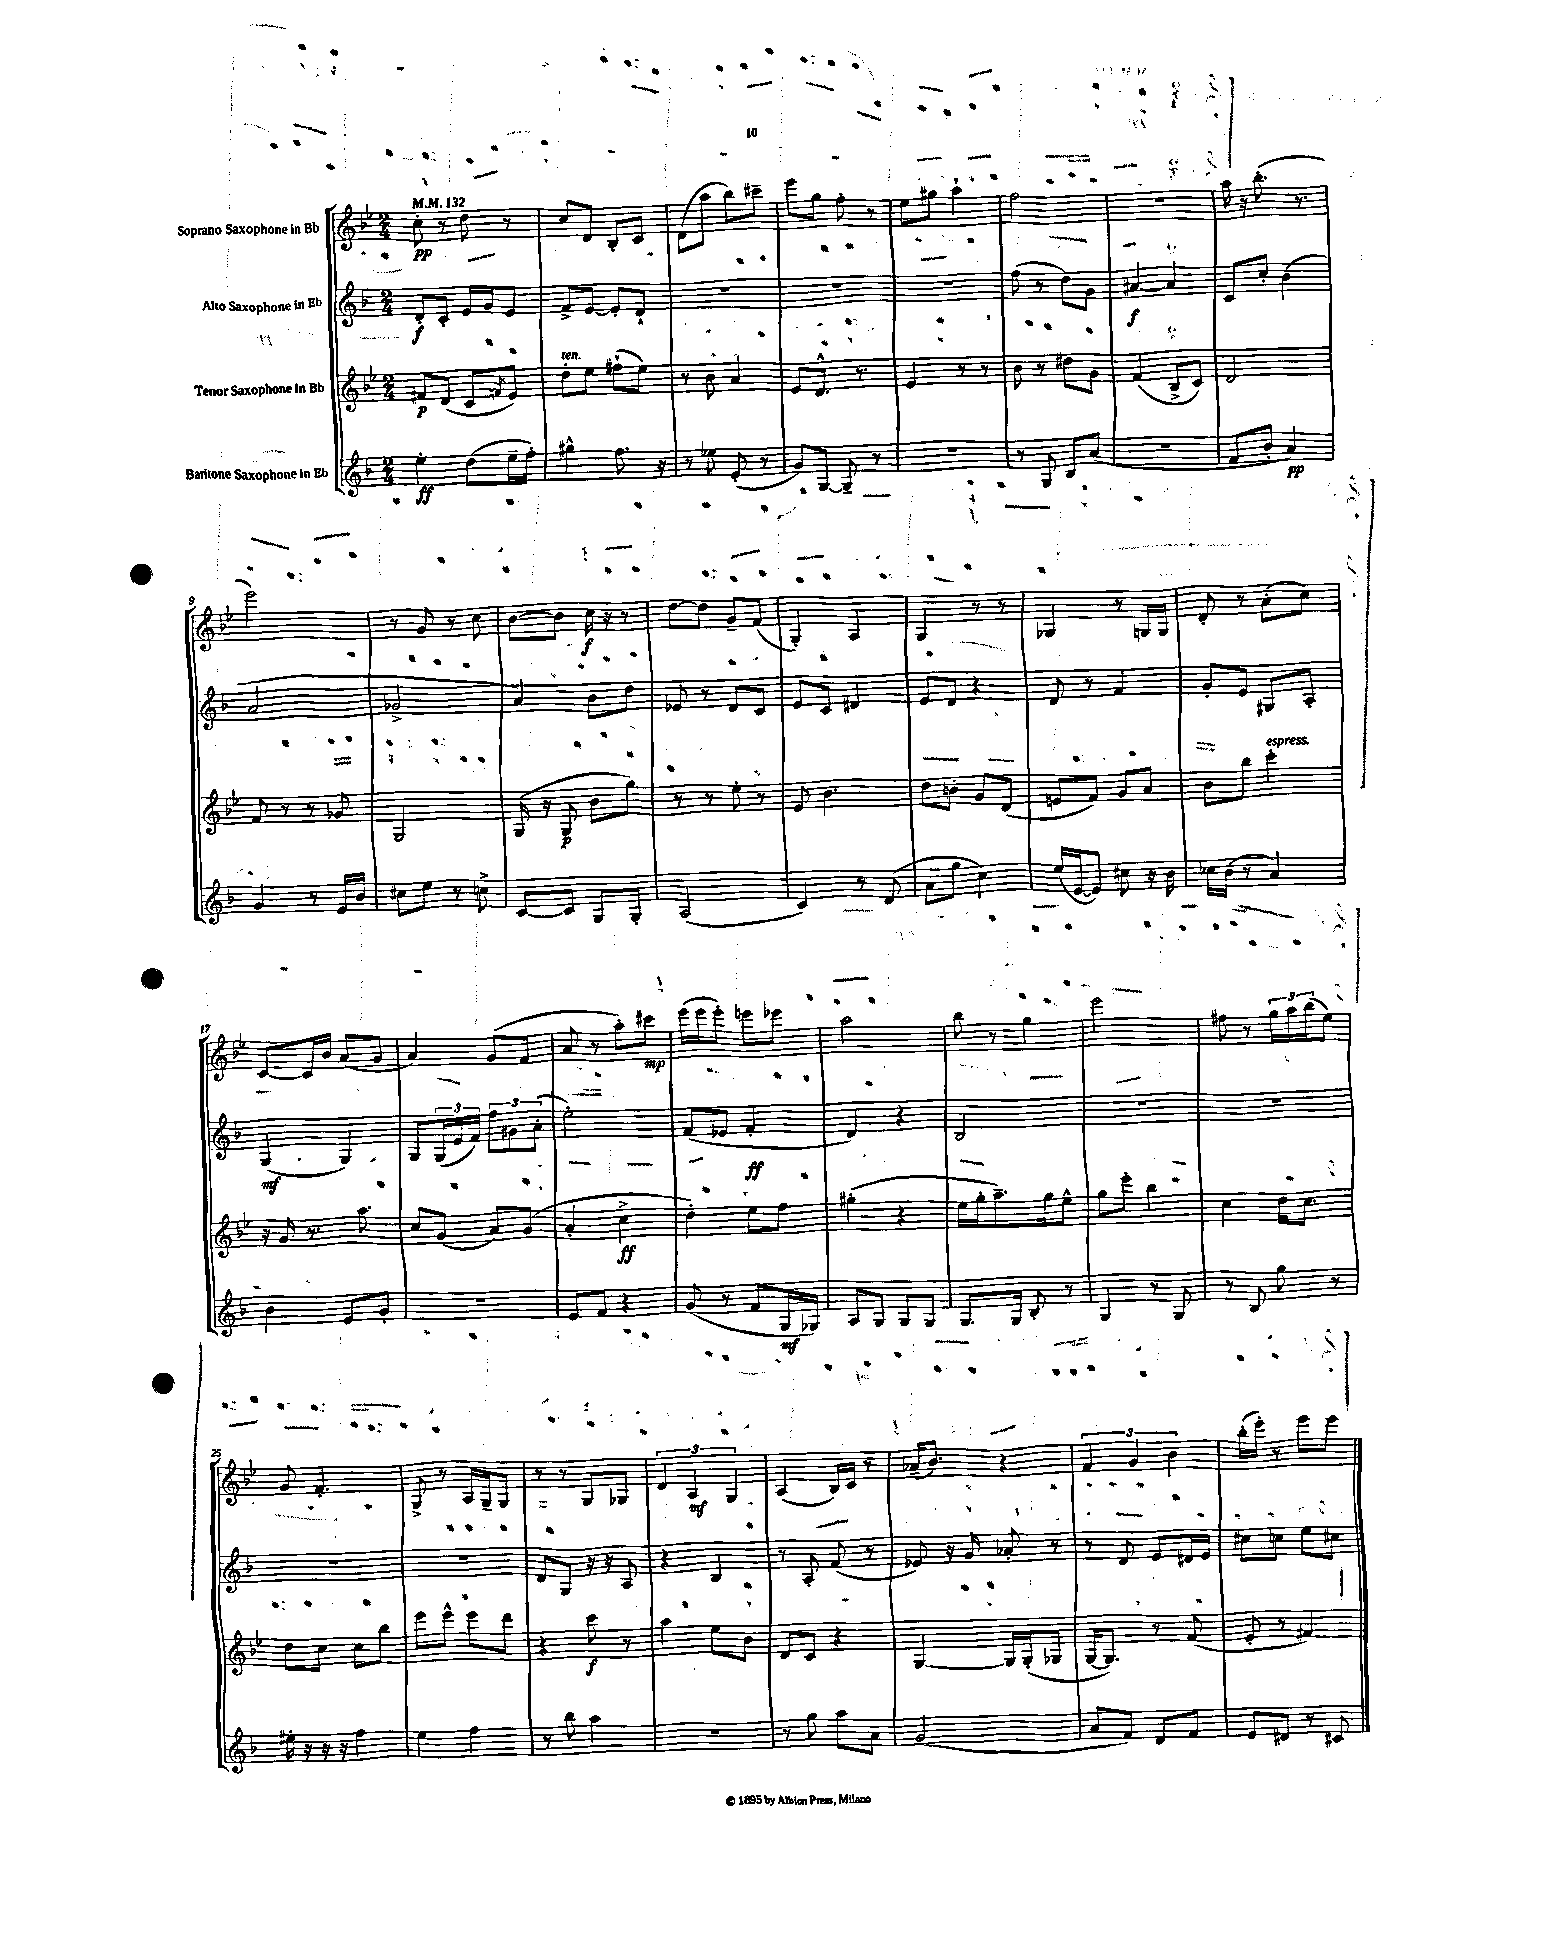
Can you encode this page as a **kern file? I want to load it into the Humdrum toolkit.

**kern	**kern	**kern	**kern
*staff4	*staff3	*staff2	*staff1
*clefG2	*clefG2	*clefG2	*clefG2
*k[b-]	*k[b-e-]	*k[b-]	*k[b-e-]
*M2/4	*M2/4	*M2/4	*M2/4
*MM132	*MM132	*MM132	*MM132
4ee'	8f#	8d'	8cc'
.	(8d	8c'	8r
(8dd	8c	16e	8dd
.	.	16g	.
.	8qf	.	.
16ee~	8e-)	8e	8r
16ff')	.	.	.
=	=	=	=
4gg#^^	8dd'	8f^	8cc
.	8ee-	[8e	8d
8.ff	(8ff#`	8e']	8B-'
.	8ee-)	8d`	8c
16r	.	.	.
=	=	=	=
8r	8r	2r	(8d
8ee-	8b-	.	8aa
(8e'	4a	.	8bb-)
8r	.	.	8ccc#~
=	=	=	=
8g)	8e-	2r	8eee-
[8G	8.d^^	.	8gg
8G~]	.	.	8ff'
.	8.r	.	.
8r	.	.	8r
=	=	=	=
2r	4e-	2r	8ee-
.	.	.	8gg#
.	8r	.	4aa`
.	8r	.	.
=	=	=	=
8r	8b-	(8ff	2ff
8G	8r	8r	.
8B-	8dd#	8dd)	.
(8a	8g	8g	.
=	=	=	=
2r	(4f	[4a#	2r
.	8B-^	4a#]	.
.	8c)	.	.
=	=	=	=
8f	2d	8c	16aa
.	.	.	16r
8b-'	.	8cc'	(8.bb-'
4a)	.	(4b-	.
.	.	.	8.r
=	=	=	=
4g	8f	2a	2eee-)
.	8r	.	.
8r	8r	.	.
16e	8g-	.	.
16b-	.	.	.
=	=	=	=
8cc#	2G	2g-^	8r
8ee	.	.	8g
8r	.	.	8r
8cc^	.	.	8cc
=	=	=	=
[8c	(16G	4a)	[8b-
.	16r	.	.
8c]	8G	.	8b-]
8G	8b-	8b-	16cc
.	.	.	16r
8G'	8gg)	8dd	8r
=	=	=	=
(2A	8r	8e-	[8dd
.	8r	8r	8dd]
.	8ee-'	8d	8g~
.	8r	8c	(8f
=	=	=	=
4c)	8e-	8e	4G')
.	4.b-	8c	.
8r	.	4d#	4A
(8d	.	.	.
=	=	=	=
8a	8dd	8e	4G
8gg	8b'	8d	.
4cc)	8g	4r	8r
.	(8d	.	8r
=	=	=	=
(16ee	8e	8d	4G-
[16e	.	.	.
8e])	8f)	8r	.
8cc#	8g	4f	8r
16r	8a	.	16G
16b-	.	.	16G
=	=	=	=
16cc-	8b-	8g'	8d'
(16b-	.	.	.
8r	8bb-	8e	8r
4a)	4ccc'	8G#	(8a'
.	.	8A'	8cc)
=	=	=	=
4b-	16r	(4G	[8c
.	16g	.	.
.	8.r	.	16c]
.	.	.	16b-
8e	.	4G)	(8a
.	8.aa	.	.
8g'	.	.	8g
=	=	=	=
2r	8cc	8G	4a)
.	(8g	(24G	.
.	.	24e	.
.	.	24f)	.
.	8a)	12ff	(8g
.	.	12g#	.
.	(8g	.	8f
.	.	(12a'	.
=	=	=	=
8e	4a'	2ee')	8a
8f	.	.	8r
4r	4cc^	.	8aa')
.	.	.	8ccc#
=	=	=	=
(8g	4dd')	(8f	(16eee-
.	.	.	16eee-
8r	.	8e-	8eee-')
8f	8ee-	4f'	8eee
16G	8ff	.	8eee-
16G-)	.	.	.
=	=	=	=
8A	(4gg#'	4d)	2aa
8G	.	.	.
8G	4r	4r	.
8G	.	.	.
=	=	=	=
8.G	16ee-	2B-	8bb-
.	16gg'	.	.
.	8.aa~)	.	8r
16G	.	.	.
8B-'	.	.	4gg
.	16gg	.	.
8r	8ee-^^	.	.
=	=	=	=
4G	8gg	2r	2eee-
.	8eee-'	.	.
8r	4bb-	.	.
8G	.	.	.
=	=	=	=
8r	4cc	2r	8ff#
8B-	.	.	8r
8gg	16dd	.	24gg
.	.	.	24aa
.	8.cc	.	.
.	.	.	(24bb-
8r	.	.	8ee-)
=	=	=	=
16ee#'	8dd	2r	8g
16r	.	.	.
16r	8cc	.	4.f'
16r	.	.	.
4ff	8cc	.	.
.	8bb-	.	.
=	=	=	=
4ee	8eee-	2r	8G^
.	8eee-^^	.	8r
4ff	8eee-	.	16A
.	.	.	16G~
.	8ddd	.	8G
=	=	=	=
8r	4r	8d	8r
8bb-	.	8G	8r
4aa	8ccc	16r	8G
.	.	16r	.
.	8r	8A	8G-
=	=	=	=
2r	4aa	4r	6d
.	.	.	6A
.	8ee-	4B-	.
.	.	.	6G
.	8b-	.	.
=	=	=	=
8r	8d	8r	(4A
8gg	8c	8A'	.
8aa	4r	(8f	16B-)
.	.	.	16c
8a	.	8r	8r
=	=	=	=
(2g	[4G	8e-)	(16a-~
.	.	.	8.b-)
.	.	16r	.
.	.	16g	.
.	16G]	8a-'	4r
.	(16G'	.	.
.	8G-	8r	.
=	=	=	=
8a	[16G	8r	6f
.	8.G])	.	.
8f)	.	8d	.
.	.	.	6g
8d	8r	8e	.
.	.	.	6b-
8f	(8f	16d#	.
.	.	16e	.
=	=	=	=
8e	8e-'	8cc#	(16bb-'
.	.	.	16eee-')
8d#	8r	8cc	8r
8r	4f#)	8ee	8eee-
8c#	.	8cc#	8eee-
==	==	==	==
*-	*-	*-	*-
